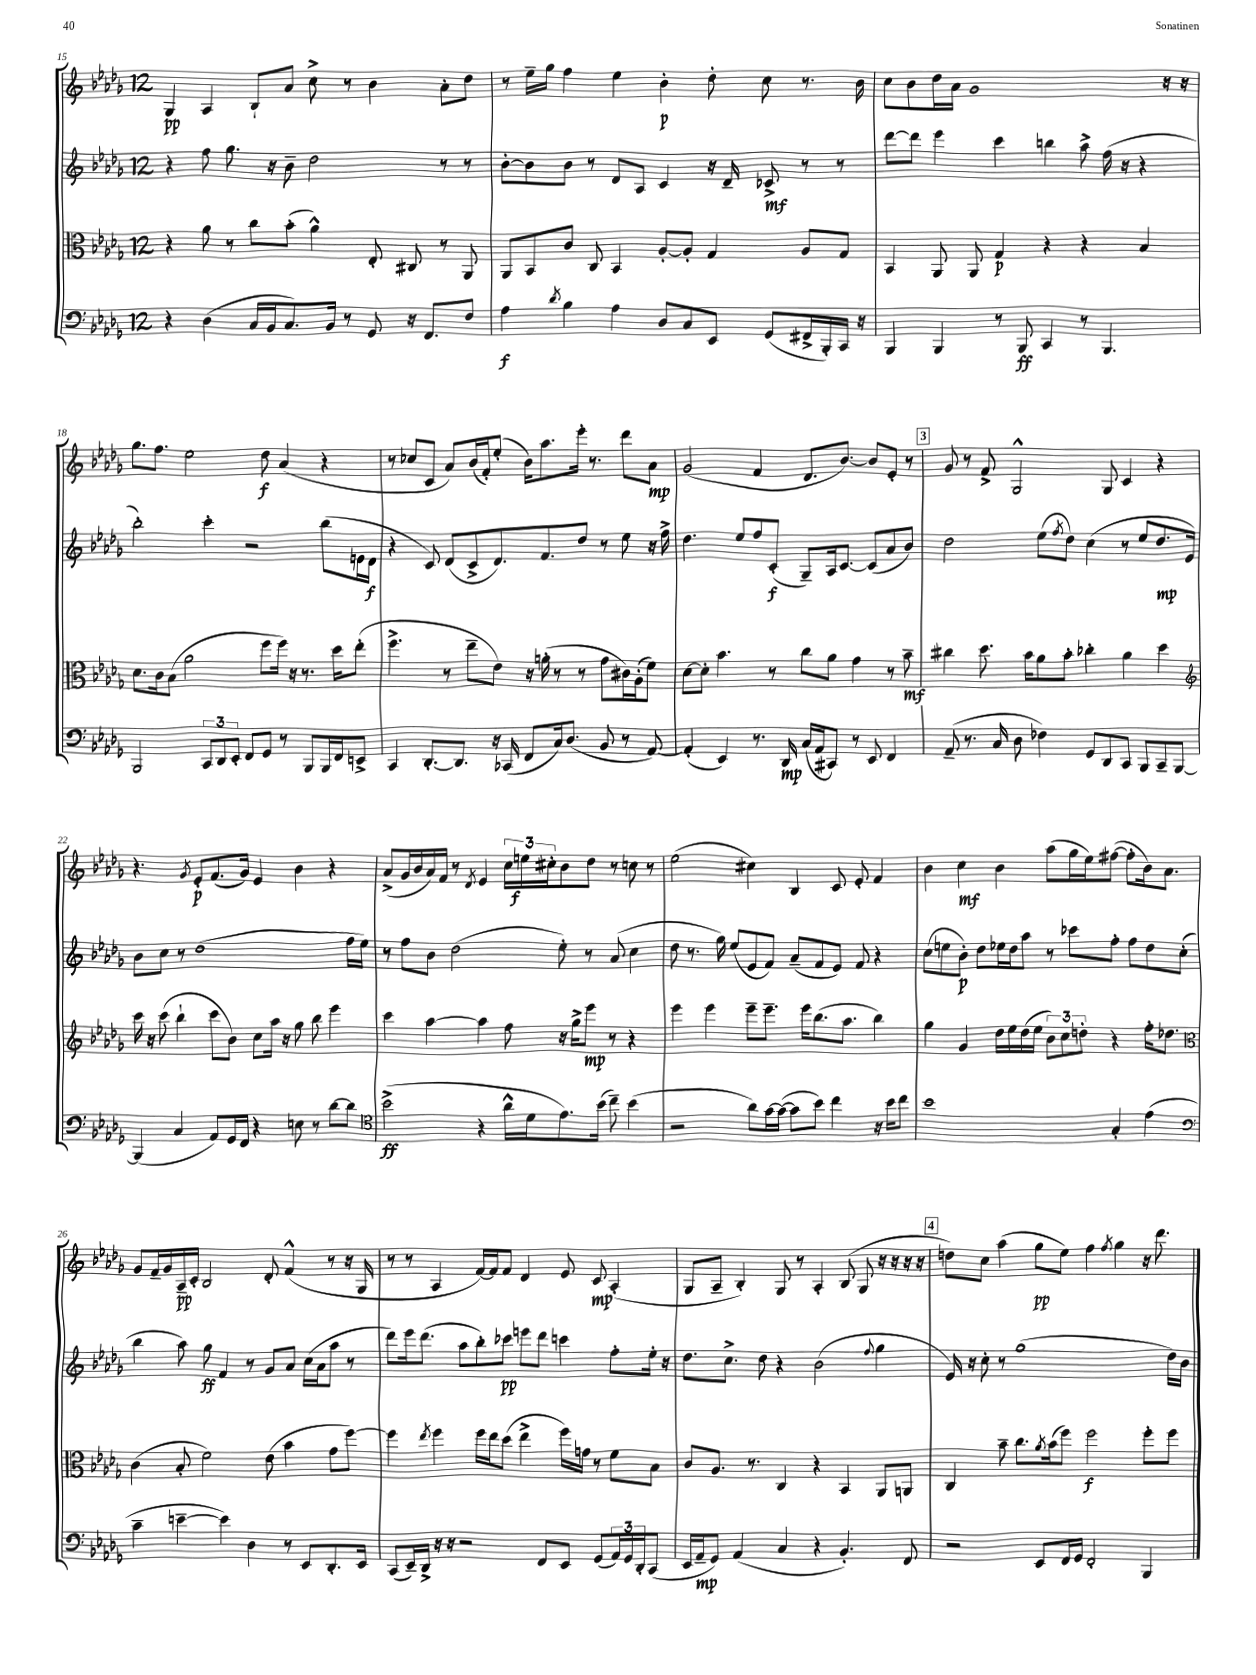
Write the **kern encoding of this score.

**kern	**kern	**kern	**kern
*staff4	*staff3	*staff2	*staff1
*clefF4	*clefC3	*clefG2	*clefG2
*k[b-e-a-d-g-]	*k[b-e-a-d-g-]	*k[b-e-a-d-g-]	*k[b-e-a-d-g-]
*M12/8	*M12/8	*M12/8	*M12/8
4r	4r	4r	4G-
(4D-	8a-	8ff	4A-
.	8r	8.gg-	.
16C	8cc	.	8B-`
16BB-	.	16r	.
8.C)	(8b-'	8b-~	8a-
.	4a-^^)	2dd-	8cc^
16BB-	.	.	.
8r	.	.	8r
8GG-	8E-'	.	4b-
16r	8C#	.	.
8.FF	.	.	.
.	8r	8r	8a-'
8F	8AA-	8r	8dd-
=	=	=	=
4A-	8AA-	[8b-'	8r
.	8BB-	8b-]	16ee-~
.	.	.	16gg-
8qd-	.	.	.
4B-	8c	8b-	4ff
.	8C	8r	.
4A-	4BB-	8d-	4ee-
.	.	8A-	.
8D-	[8A-'	4c	4b-'
8C	8A-']	.	.
8EE-	4G-	16r	8dd-'
.	.	16d-~	.
(8GG-	.	8c-^	8cc
16FF#^	8A-	8r	8.r
16BBB-')	.	.	.
16CC	8G-	8r	.
16r	.	.	16b-
=	=	=	=
4BBB-	4BB-	[8ddd-	8cc
.	.	8ddd-]	8b-
4BBB-	8AA-	4eee-	16dd-
.	.	.	16a-
.	8AA-	.	1g-
8r	4G-	4ccc	.
8BBB-	.	.	.
4CC	4r	4bb	.
8r	4r	8aa-^	.
4.BBB-	.	(16ff	.
.	.	16r	.
.	4B-	4r	.
.	.	.	16r
.	.	.	16r
=	=	=	=
2BBB-	8.d-	2bb-')	8.gg-
.	16c	.	8.ff
.	(8B-	.	.
.	2a-	.	2ee-
12CC	.	4ccc'	.
12DD-	.	.	.
12EE-'	.	.	.
8FF	.	2r	.
8GG-	8ff	.	8dd-
8r	16ff)	.	(4a-
.	16r	.	.
8BBB-	8.r	.	.
16BBB-	.	(8bb-	4r
16FF	16dd-	.	.
8EE^	(8ee-'	16e	.
.	.	16d-	.
=	=	=	=
4CC	4.ff^	4r	8r
.	.	.	8cc-
[8.DD-'	.	8c)	8c
.	8r	(8d-	8a-)
8.DD-]	.	.	.
.	8ee-~	8c^	(16b-
.	.	.	16f')
16r	8e-)	8.d-)	(8ee-'
(16CC-	.	.	.
8FF	16r	.	16b-)
.	(16a'	8.f	8.aa-
16C)	8r	.	.
(8.D-	.	.	.
.	8r	8dd-	16eee-'
.	.	.	8.r
8BB-	8g-	8r	.
8r	16c#)	8ee-	8ddd-
.	(16A-'	.	.
[8AA-)	8f)	16r	8a-
.	.	16ff^	.
=	=	=	=
(4AA-']	[8d-	4.dd-	(2g-
.	8d-']	.	.
4EE-)	4.b-	.	.
.	.	8ee-	.
8.r	.	8ff	4f
.	8r	(8c'	.
16DD-	.	.	.
(16C	8cc	8G-~)	8.d-
16AA-	.	.	.
8CC#)	8a-	16A-	.
.	.	[8.c	[8.b-)
8r	4g-	.	.
8EE-	.	(8c]	8b-]
4FF	8r	8a-	8e-'
.	8b-~	8b-)	8r
=	=	=	=
(8AA-~	4cc#	2dd-	8g-
8.r	.	.	8r
.	8.dd-	.	8f^
16C	.	.	.
8D-	.	.	2G-^^
.	16b-	.	.
4F-)	8a-	(8ee-	.
.	.	8qff	.
.	8b-'	8dd-)	.
8GG-	4cc-'	(4cc	.
8DD-	.	.	8G-
8CC	4a-	8r	4c
8BBB-	.	8ee-	.
8CC~	4dd-	8.dd-	4r
[8BBB-	.	.	.
.	.	16e-)	.
=	=	=	=
*	*clefG2	*	*
(4BBB-]	16ccc	8b-	4.r
.	16r	.	.
.	(8ccc	8cc	.
4C	4bb-`	8r	.
.	.	.	8qg-
.	.	(1dd-	8e-'
8AA-)	8ccc	.	(8.f
16GG-	8b-)	.	.
16FF	.	.	16g-)
4r	8cc	.	4e-
.	16aa-	.	.
.	16r	.	.
8E	8gg-	.	4b-
8r	8bb-	.	.
[8d-	4eee-	.	4r
8d-]	.	16ff	.
.	.	16ee-)	.
=	=	=	=
*clefC4	*	*	*
(2b-^	4ccc	8r	(8a-^
.	.	8ff	16g-
.	.	.	16b-
.	[4aa-	8b-	16a-)
.	.	.	16f
.	.	(2dd-	8r
.	.	.	8qd-
4r	4aa-]	.	4e-
16a-^^	8ff	.	24cc
.	.	.	24ee
16d-	.	.	.
.	.	.	24cc#'
8.e-)	16r	8ee-')	8b-
.	16gg-^	.	.
.	8eee-	8r	8dd-
(16b-	.	.	.
8cc~)	8r	(8a-	8r
(4b-	4r	4cc	8cc
.	.	.	8r
=	=	=	=
2r	4eee-	8dd-	(2ee-
.	.	8.r	.
.	4eee-	.	.
.	.	16gg-)	.
.	.	(8ee-	.
8a-)	8eee-~	8e-	4cc#)
[16g-	8.eee-~	8f)	.
(16g-_	.	.	.
8g-]	.	(8a-~	4B-
.	16eee-	.	.
8b-)	(8.bb-	8f	.
4cc	.	8e-)	8c
.	8.aa-	.	.
.	.	8f	8e-'
16r	4bb-)	4r	4f
16b-	.	.	.
8cc	.	.	.
=	=	=	=
1b-	4gg-	(8cc	4b-
.	.	8ee	.
.	4g-	8b-')	4cc
.	.	8dd-	.
.	16dd-	16ee-	4b-
.	16ee-	16dd-	.
.	(16dd-	8aa-	.
.	16ee-	.	.
.	12b-)	8r	(8aa-
.	12cc	.	.
.	.	8ccc-	16gg-
.	12dd'	.	.
.	.	.	16ee-)
4G-'	4r	8ff'	([8ff#
.	.	8ff	8ff#']
(4e-	16ff'	8dd-	16b-)
.	8.dd-	.	8.a-
.	.	(8cc'	.
=	=	=	=
*clefF4	*clefC3	*	*
4c~	(4c	4bb-	8g-
.	.	.	16f~
.	.	.	16g-
[4e~	8B-'	8aa-)	16A-~
.	.	.	16c'
.	2f)	8gg-	2B-
4e])	.	4f	.
4D-	.	8r	.
.	(8e-	8g-	8d-'
8r	4b-	8a-	(4f^^
8EE-	.	(16cc	.
.	.	16a-	.
8.DD-'	8g-	8aa-	8r
.	[8ff)	8r	16r
16EE-	.	.	16G-
=	=	=	=
(8CC	4ff]	8ddd-)	8r
16EE-~)	.	16eee-	8r
16DD-^	.	(8.ddd-	.
.	8qee-	.	.
16r	4ff	.	4A-
16r	.	.	.
2r	.	8aa-	.
.	16ff	8bb-')	[16f)
.	16ee-	.	16f]
.	(8dd-	8ccc-	8f
.	4ee-^	8eee	4d-
8FF	.	8ddd-	.
8EE-	16ff)	4ccc	8e-
.	16g	.	.
(8GG-	8r	.	8c
24AA-)	8f	8ff'	(4A-'
24GG-	.	.	.
24DD-'	.	.	.
(8CC	8B-	16ee-'	.
.	.	16r	.
=	=	=	=
16EE-	8c	8.dd-	8G-
16AA-~	.	.	.
8GG-)	8.A-	.	8A-~
.	.	8.cc^	.
(4AA-	.	.	4B-')
.	8.r	.	.
.	.	8dd-	.
4C	4C	4r	8G-
.	.	.	8r
4r	4r	(2b-	4A-'
4.BB-')	4BB-	.	(8B-
.	.	.	8G-
.	.	8qqff	.
.	8AA-	4gg-	16r
.	.	.	16r
8FF	8AA	.	16r
.	.	.	16r
=	=	=	=
2r	4C	16e-)	8dd)
.	.	16r	.
.	.	8cc'	8cc
.	8b-~	8r	(4aa-
.	8.cc	(1gg-	.
8EE-	.	.	8gg-
.	8qa-	.	.
.	(16b-	.	.
16FF	8ff)	.	8ee-)
16GG-	.	.	.
2FF'	2ff	.	4ff
.	.	.	8qff
.	.	.	4gg-
4BBB-	8ff'	.	16r
.	.	.	8.ddd-
.	8ff	16dd-)	.
.	.	16b-	.
==	==	==	==
*-	*-	*-	*-
